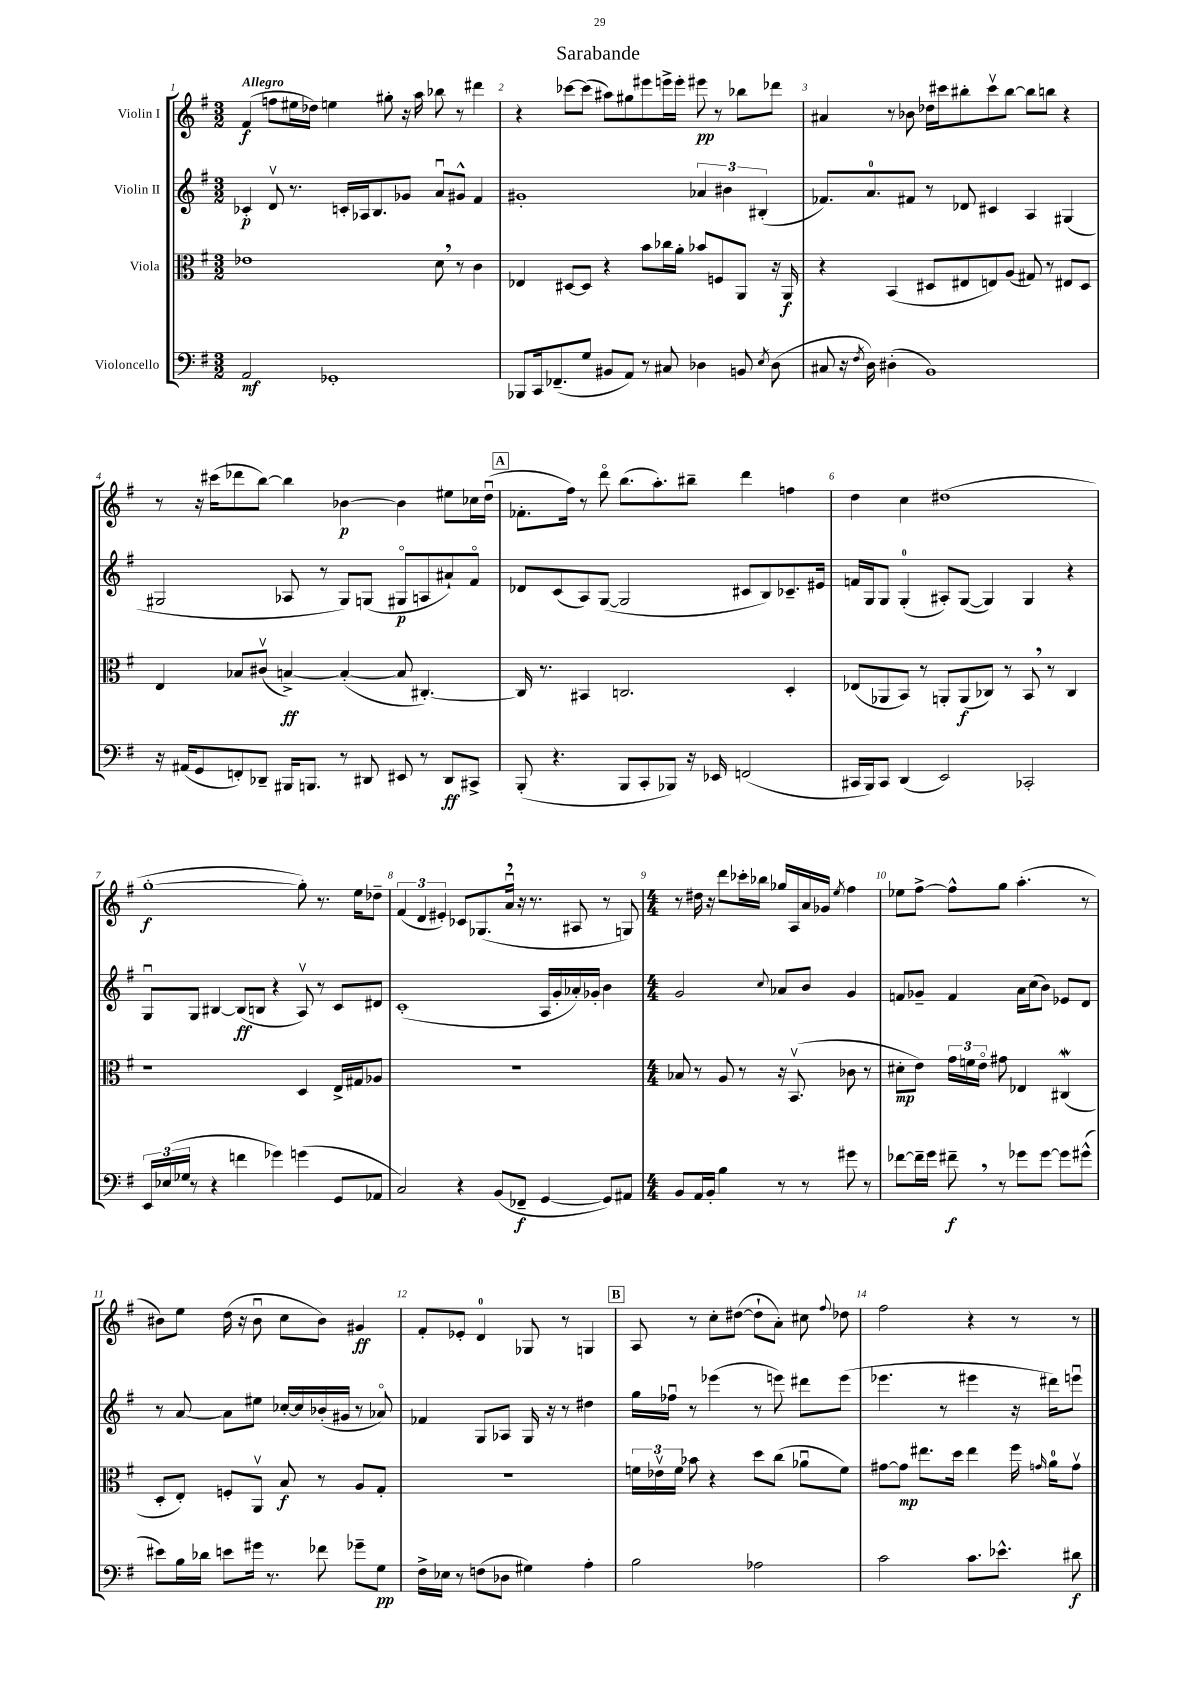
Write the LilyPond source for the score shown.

\header { title = "Sarabande" }
<<
\new StaffGroup <<
\new Staff = "s0" \with { instrumentName = "Violin I" } {
    \clef treble \key g \major \numericTimeSignature \time 3/2 \tempo "Allegro"
    \autoBeamOff fis'4\f( f''8[ eis''16 des''16]) e''4 gis''8-. r16 a''16 bes''8 r8 dis'''4 |
    r4 ces'''8[~ ces'''8]( ais''8[) gis''8 eis'''8 e'''16-> e'''16]-. eis'''8\pp r8 bes''8[ des'''8] |
    ais'4 r8 bes'8 des''16[ cis'''16 bis''8-. cis'''8\upbow bis''8]~ bis''8[ b''8] r4 |
    r8 r16 cis'''16[( des'''8 b''8]~) b''4 bes'4~\p bes'4 eis''8[ ces''16 d''16]\downbow( |
    \mark \markup { \box "A" } fes'8.[-. fis''16]) r8 d'''8\flageolet b''8.[( a''8.-.) bis''8]-- d'''4 f''4 |
    d''4 c''4 dis''1( |
    g''1~-.\f g''8-.) r8. e''16[ des''8]-- |
    \tuplet 3/2 { fis'4( d'4 eis'4-.) } ces'8[ ges8.( a'16]\downbow \breathe r16 r8. ais8 r8 g8) |
    \numericTimeSignature \time 4/4 r8 dis''16 r16 d'''8[ ces'''16-. bes''16] ges''16[ a16 a'16 ges'16] \acciaccatura { e''8 } fis''4 |
    ees''8[ fis''8]~-> fis''8[-^ g''8] a''4.-.( r8 |
    bis'8[) e''8] d''16( r16 bis'8\downbow c''8[ bis'8]) gis'4\ff |
    fis'8[-. ees'8]-. d'4-0 ges8 r8 g4 |
    \mark \markup { \box "B" } a8 r8 c''8[-. dis''8]~( dis''8[-! a'8]-.) cis''8 \appoggiatura { fis''8 } des''8 |
    fis''2 r4 r8 r8 \bar "|." |
}
\new Staff = "s1" \with { instrumentName = "Violin II" } {
    \clef treble \key g \major \numericTimeSignature \time 3/2
    \autoBeamOff ces'4-.\p d'8\upbow r8. c'16[-. aes16 b8. ges'8] a'8[\downbow gis'8]-^ fis'4 |
    gis'1-. \tuplet 3/2 { aes'4 bis'4 bis4-.( } |
    fes'8.[) a'8.-0 fis'8] r8 des'8 cis'4 a4 gis4( |
    gis2 aes8 r8 gis8[) g8]( gis8[\flageolet\p a8 ais'8-!) fis'8]\flageolet |
    \mark \markup { \box "A" } des'8[ c'8( a8) g8]~( g2 cis'8[ b8) ces'8.-- eis'16] |
    f'16[ g16 g8] g4-0-.( ais8[-.) g8]~( g4) g4 r4 |
    g8[\downbow g8] bis4~ bis8[\ff( b8] r4 a8\upbow) r8 c'8[ dis'8] |
    c'1-.( a16[ g'16-. aes'16-.) ges'16]-. b'4 |
    \numericTimeSignature \time 4/4 g'2 \appoggiatura { c''8 } aes'8[ b'8] g'4 |
    f'8[ ges'8]-- f'4 a'16[ c''16( b'8]) ees'8[ d'8] |
    r8 a'8~ a'8[ eis''8] ces''16[~-. ces''16 bes'16-.( gis'16] r8 aes'8\flageolet) |
    fes'4 g8[ aes8] g16 r16 r8 dis''4 |
    \mark \markup { \box "B" } g''16[ fes''16]\downbow r8 ees'''4( r8 e'''8) dis'''8[ e'''8]( |
    ees'''4. r8 eis'''4 r16 dis'''16[) e'''8]\downbow \bar "|." |
}
\new Staff = "s2" \with { instrumentName = "Viola" } {
    \clef alto \key g \major \numericTimeSignature \time 3/2
    \autoBeamOff ees'1 d'8 \breathe r8 c'4 |
    ees4 dis8[~ dis8] r4 b'8[ ces''16 a'16]-. bes'8[ f8 a,8] r16 a,16\f |
    r4 b,4( dis8[ eis8 e8) a8]( gis8) r8 eis8[ dis8] |
    e4 bes8[ cis'8]\upbow( b4~->\ff) b4~-.( b8 cis4.~-.) |
    \mark \markup { \box "A" } cis16 r8. bis,4 c2. d4-. |
    ees8[( aes,8 b,8]) r8 a,8[-. a,8\f( ces8]) r8 b,8 \breathe r8 ces4 |
    r1 d4 e16[-> gis16 aes8] |
    R1. |
    \numericTimeSignature \time 4/4 bes8 r8 a8 r8 r16 b,8.\upbow( ces'8 r8 |
    dis'8[-.\mp e'8]) \tuplet 3/2 { g'16[ f'16 e'16]\flageolet } gis'8 ees4 cis4\mordent( |
    d8[-. e8]-.) f8[-. a,8]\upbow b8\f r8 a8[ g8]-. |
    R1 |
    \mark \markup { \box "B" } \tuplet 3/2 { f'16[ ees'16\upbow f'16] } bes'8 r4 d''8[ c''8]( aes'8[\downbow f'8]) |
    gis'8[~ gis'8]\mp eis''8.[ d''16] eis''4 fis''16 \grace { g'16 } a'16[-0 g'8]\upbow \bar "|." |
}
\new Staff = "s3" \with { instrumentName = "Violoncello" } {
    \clef bass \key g \major \numericTimeSignature \time 3/2
    \autoBeamOff a,2\mf ges,1-. |
    bes,,8[ c,16 fes,8.--( g8] bis,8[ a,8]) r8 cis8 des4 b,8 \acciaccatura { e8 } des8( |
    cis8 r16 \acciaccatura { fis8 } d16) dis4-.( b,1) |
    r16 ais,16[( g,8 f,8-.) des,8]-- bis,,16[ b,,8.] r8 dis,8 eis,8 r8 dis,8[\ff cis,8]-> |
    \mark \markup { \box "A" } b,,8-.( r4. b,,8[ c,8-. bes,,8]) r16 ees,16 f,2( |
    cis,16[ b,,16) cis,8] d,4( e,2) ces,2-. |
    \tuplet 3/2 { e,16[ ees16( ges16] } r8 r4 f'4 ges'4) g'4( g,8[ aes,8] |
    c2) r4 b,8[( fes,8]--\f g,4~ g,8[) ais,8] |
    \numericTimeSignature \time 4/4 b,8[ a,16 b,16]-. b4 r8 r8 gis'8 r8 |
    fes'8[~ fes'16-- g'16] fis'8--\f \breathe r8 ges'8[ ges'8]~ ges'8[ gis'8]-^( |
    eis'8[) b16 des'16] e'8[ gis'16] r8. fes'8 ges'8[-- g8]\pp |
    fis16[-> ees16] r8 f8[( des8] gis4) a4-. |
    \mark \markup { \box "B" } b2 aes2 |
    c'2 c'8.[ ees'8.]-^ dis'8\f \bar "|." |
}
>>
>>
\layout { \context { \Score \override BarNumber.break-visibility = ##(#f #t #t) barNumberVisibility = #all-bar-numbers-visible } }
